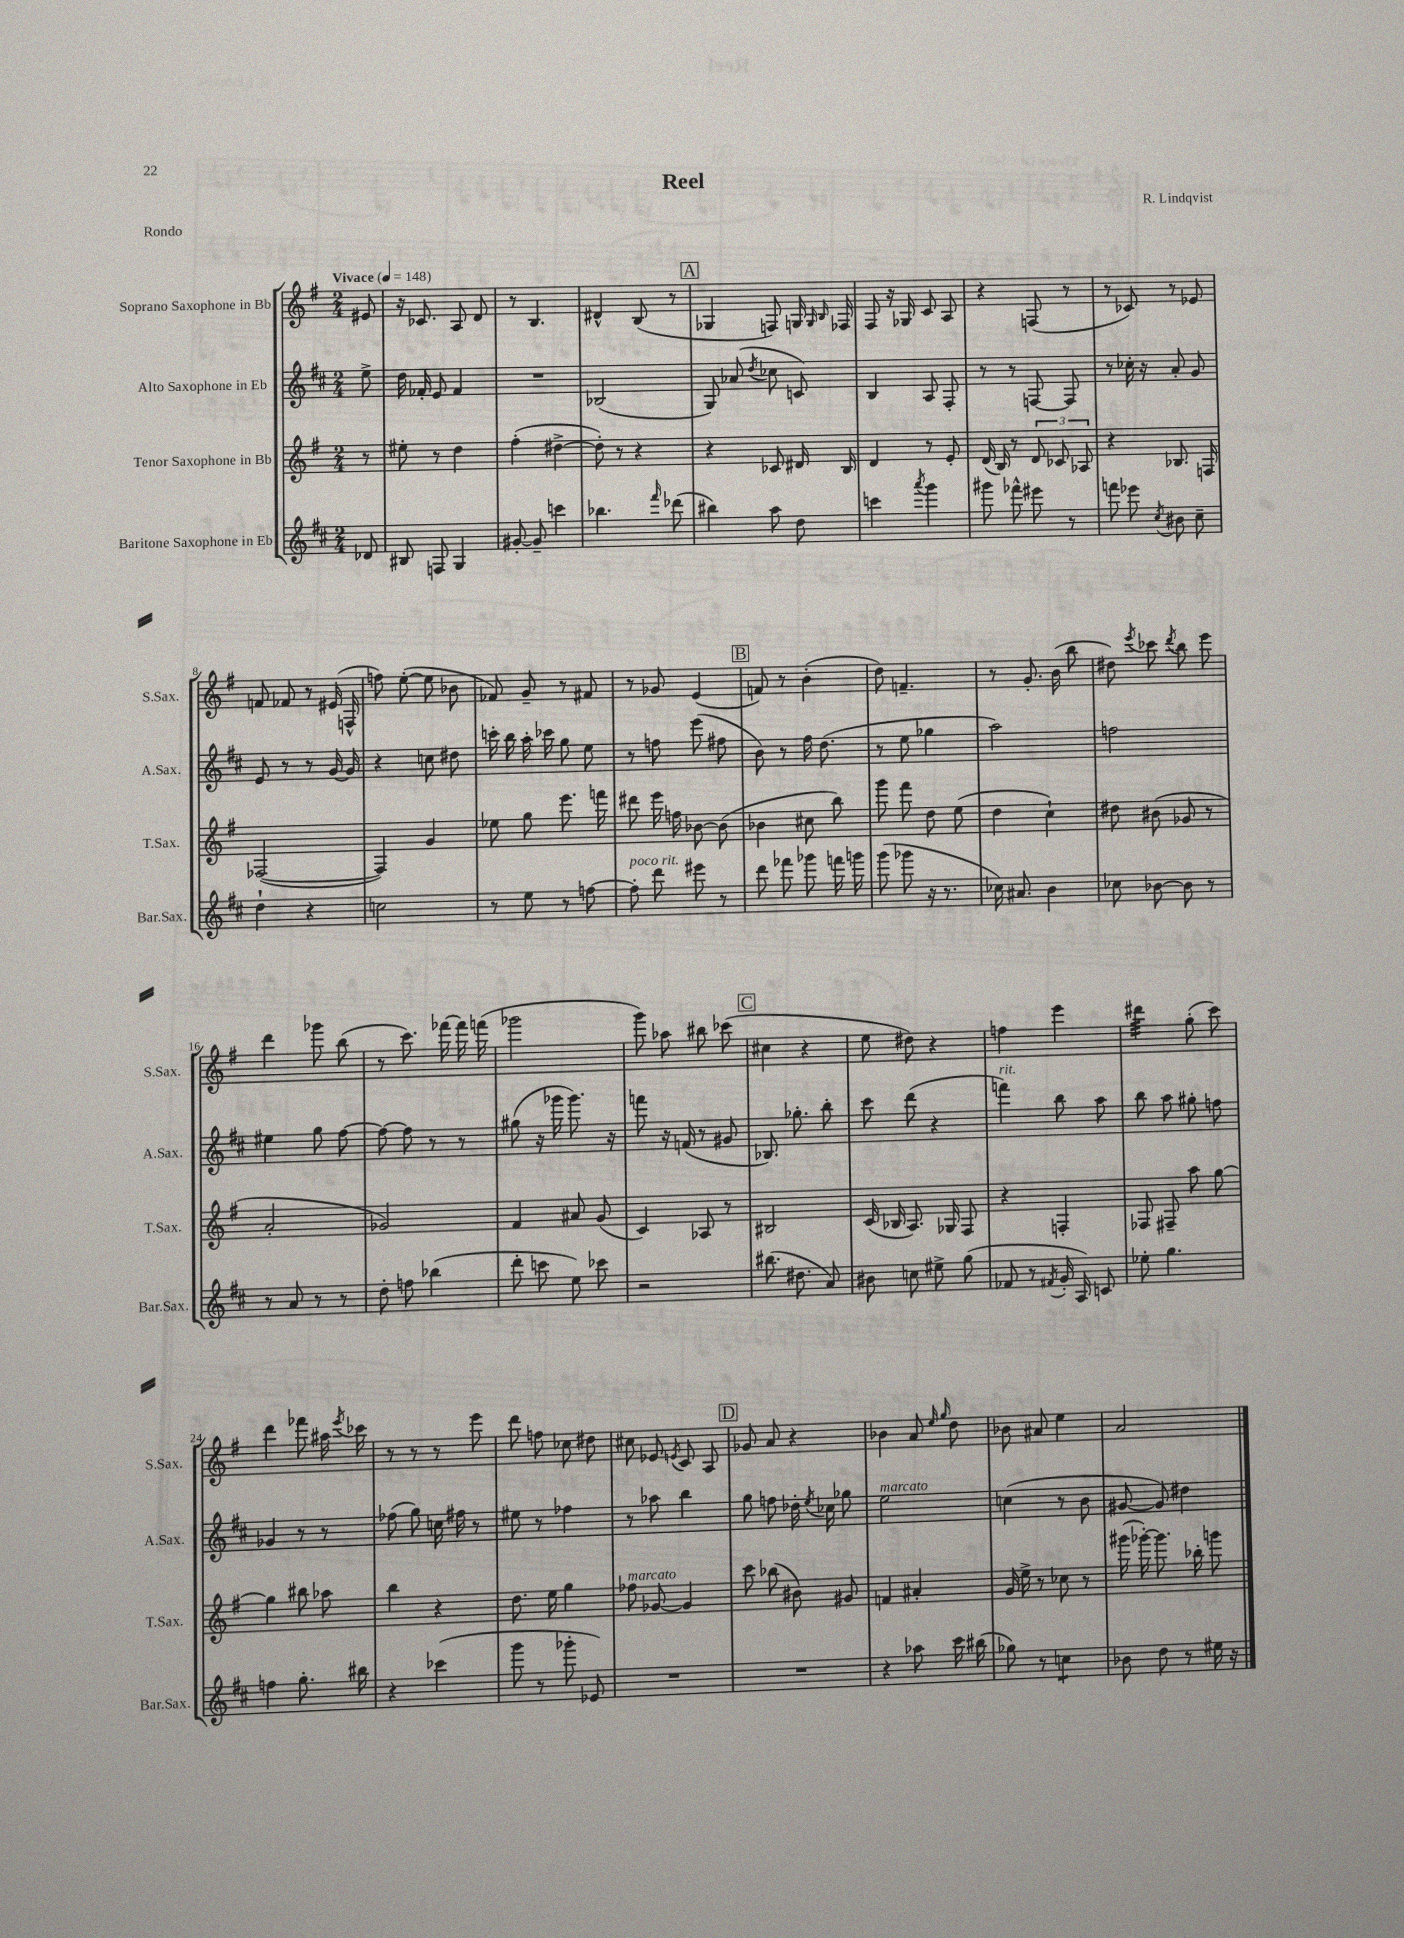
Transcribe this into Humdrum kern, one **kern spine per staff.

**kern	**kern	**kern	**kern
*staff4	*staff3	*staff2	*staff1
*clefG2	*clefG2	*clefG2	*clefG2
*k[f#c#]	*k[f#]	*k[f#c#]	*k[f#]
*M2/4	*M2/4	*M2/4	*M2/4
*MM148	*MM148	*MM148	*MM148
8d-	8r	8ee^	8e#
=	=	=	=
8B#	8ee#'	16dd	16r
.	.	16f-'	8.c-
8F	8r	8e	.
4G	4dd	4f-	8A
.	.	.	8d
=	=	=	=
[8g#'	(4ff#'	2r	8r
8g#~]	.	.	4.B
4ccc	[4dd#^	.	.
=	=	=	=
4.bb-	8dd#'])	(2B-	4d#^^
.	8r	.	.
.	4r	.	(8B
16qqfff#	.	.	.
(8ddd-	.	.	8r
=	=	=	=
4bb#)	4r	8G)	4G-
.	.	(8a-	.
.	.	8qdd	.
8aa	8c-	8cc-	8F)
8dd	16d#	8c)	16G
.	.	.	16qqG
.	.	.	16qqB
.	16B	.	16F-
=	=	=	=
4ccc	4d	4B	8F#
.	.	.	16r
.	.	.	16G-
8qaaa	.	.	.
4ggg	8r	8A	8c
.	8e'	8F#'	8A
=	=	=	=
8ggg#	(16d	8r	4r
.	16B)	.	.
8fff-^^	8r	8r	.
8eee#	12d	[8F	(8F
.	12c-	.	.
8r	.	8F]	8r
.	12A-	.	.
=	=	=	=
8fff	4r	8r	8r
8eee-	.	16cc-'	8c-)
.	.	16r	.
8qcc#	.	.	.
8b#	8.B-	8a'	8r
8cc#~	.	8g	8e-
.	16F	.	.
=	=	=	=
4dd`	([2F-	8e	8f
.	.	8r	8f-
4r	.	8r	8r
.	.	[16g	(16e#
.	.	16g]	16F^^
=	=	=	=
2cc	4F-])	4r	8ff)
.	.	.	([8ee'
.	4g	8cc	8ee]
.	.	8dd#	8b-
=	=	=	=
8r	8ee-	16ccc'	8f-)
.	.	16bb	.
8ee	8gg	16aa'	8g~
.	.	16ccc-	.
8r	8.eee	8gg	8r
[8ff	.	8ee	8f#
.	16fff	.	.
=	=	=	=
8ff']	8ddd#	8r	8r
8ddd	16eee	8ff	8g-
.	16ff	.	.
8eee#	[8b-	(8eee	(4e
8r	(8b-]	8ff#	.
=	=	=	=
8ddd	4b-	8b)	8f)
8fff-	.	8r	8r
8ggg-	8cc#	16ff#	(4b'
.	.	(8.dd	.
16fff	8bb)	.	.
16ggg	.	.	.
=	=	=	=
(8ggg	8ggg	8r	8dd)
8ggg-	8fff#	8ee	4.f~
16r	8dd	4gg-	.
8.r	.	.	.
.	(8ee	.	.
=	=	=	=
16cc-)	4dd	2aa)	8r
8.a#	.	.	.
.	.	.	8.g'
4b	4cc`)	.	.
.	.	.	(16b
.	.	.	8bb
=	=	=	=
8cc-	8dd#	2ff	8dd#)
.	.	.	8qeee
[8b-	(8b#	.	8ccc-
.	.	.	8qddd
8b-]	8g-	.	8bb
8r	8r	.	8eee
=	=	=	=
8r	2a'	4ee#	4ddd
8a	.	.	.
8r	.	8gg	8ggg-
8r	.	[8ff#	(8bb
=	=	=	=
8dd'	2g-)	8ff#_	8r
8ff	.	8ff#]	8.ccc)
(4bb-	.	8r	.
.	.	.	[16fff-
.	.	8r	16fff-]
.	.	.	(16fff
=	=	=	=
8ddd'	4f#	(8gg#	2ggg-
8ccc	.	16r	.
.	.	16ggg-	.
8ee)	8a#	8.ggg-)	.
8ccc-	(8g	.	.
.	.	16r	.
=	=	=	=
2r	4c)	8fff	8ggg)
.	.	16r	8aa-
.	.	(16f	.
.	8A-	8r	8bb#
.	8r	8g#	(8ccc-
=	=	=	=
(8.bb#	2B#	8.B-)	4cc#
8.dd#	.	8.gg-'	.
.	.	.	4r
8a)	.	8bb'	.
=	=	=	=
8b#	(16c	8ccc#	8ee
.	16B-	.	.
8cc	8.A)	(8ddd	8dd#)
8ee#^	.	4r	4r
.	16G-	.	.
(8gg	8F#	.	.
=	=	=	=
8f-	4r	4fff)	4ff
8r	.	.	.
8qf#	.	.	.
16g'	4F'	8bb	4eee
16A)	.	.	.
8c	.	8aa	.
=	=	=	=
8ee-'	8F-	8bb	4ddd#
4.gg	8F#~	8aa	.
.	8aa	8gg#'	(8gg'
.	[8gg	8ff	8ccc)
=	=	=	=
4ff	4gg]	4g-	4ddd
8.gg'	8bb#	8r	8fff-
.	8aa-	8r	16aa#
.	.	.	8qeee
16bb#	.	.	16ccc-
=	=	=	=
4r	4bb	(8ff-	8r
.	.	8gg)	8r
(4ccc-	4r	16cc	8r
.	.	16ff#	.
.	.	8r	8eee
=	=	=	=
8ggg	8.dd	8ee#	8ddd
8r	.	8r	8ff
.	16ee	.	.
8ggg-'	4gg	4ff-	8cc-
8e-)	.	.	8dd#
=	=	=	=
2r	8ff-	8r	8cc#
.	[8g-	8aa-	8e-
.	.	.	8qe
.	4g-]	4bb	8c
.	.	.	8A
=	=	=	=
2r	8ccc	8gg	8g-
.	(8bb-	8ff	8a
.	8b#)	16dd-'	4r
.	.	8qee	.
.	.	16cc-	.
.	8g#	8gg-	.
=	=	=	=
4r	4f	2ee	4b-
8aa-	4a#'	.	8a
.	.	.	16qqee
.	.	.	16qqgg
16ccc#	.	.	8dd
(16bb#	.	.	.
=	=	=	=
8gg-)	16g	(4cc	8b-
.	16ee^	.	.
8r	8r	.	8a#
4cc	8cc-	8r	4ee
.	8r	8b	.
=	=	=	=
8b-	(16ggg#	[8g#	2a
.	[16ggg-')	.	.
8dd	8.ggg-]	8g#])	.
8r	.	4dd#	.
.	16bb-'	.	.
16ee#	8ggg	.	.
16r	.	.	.
==	==	==	==
*-	*-	*-	*-
